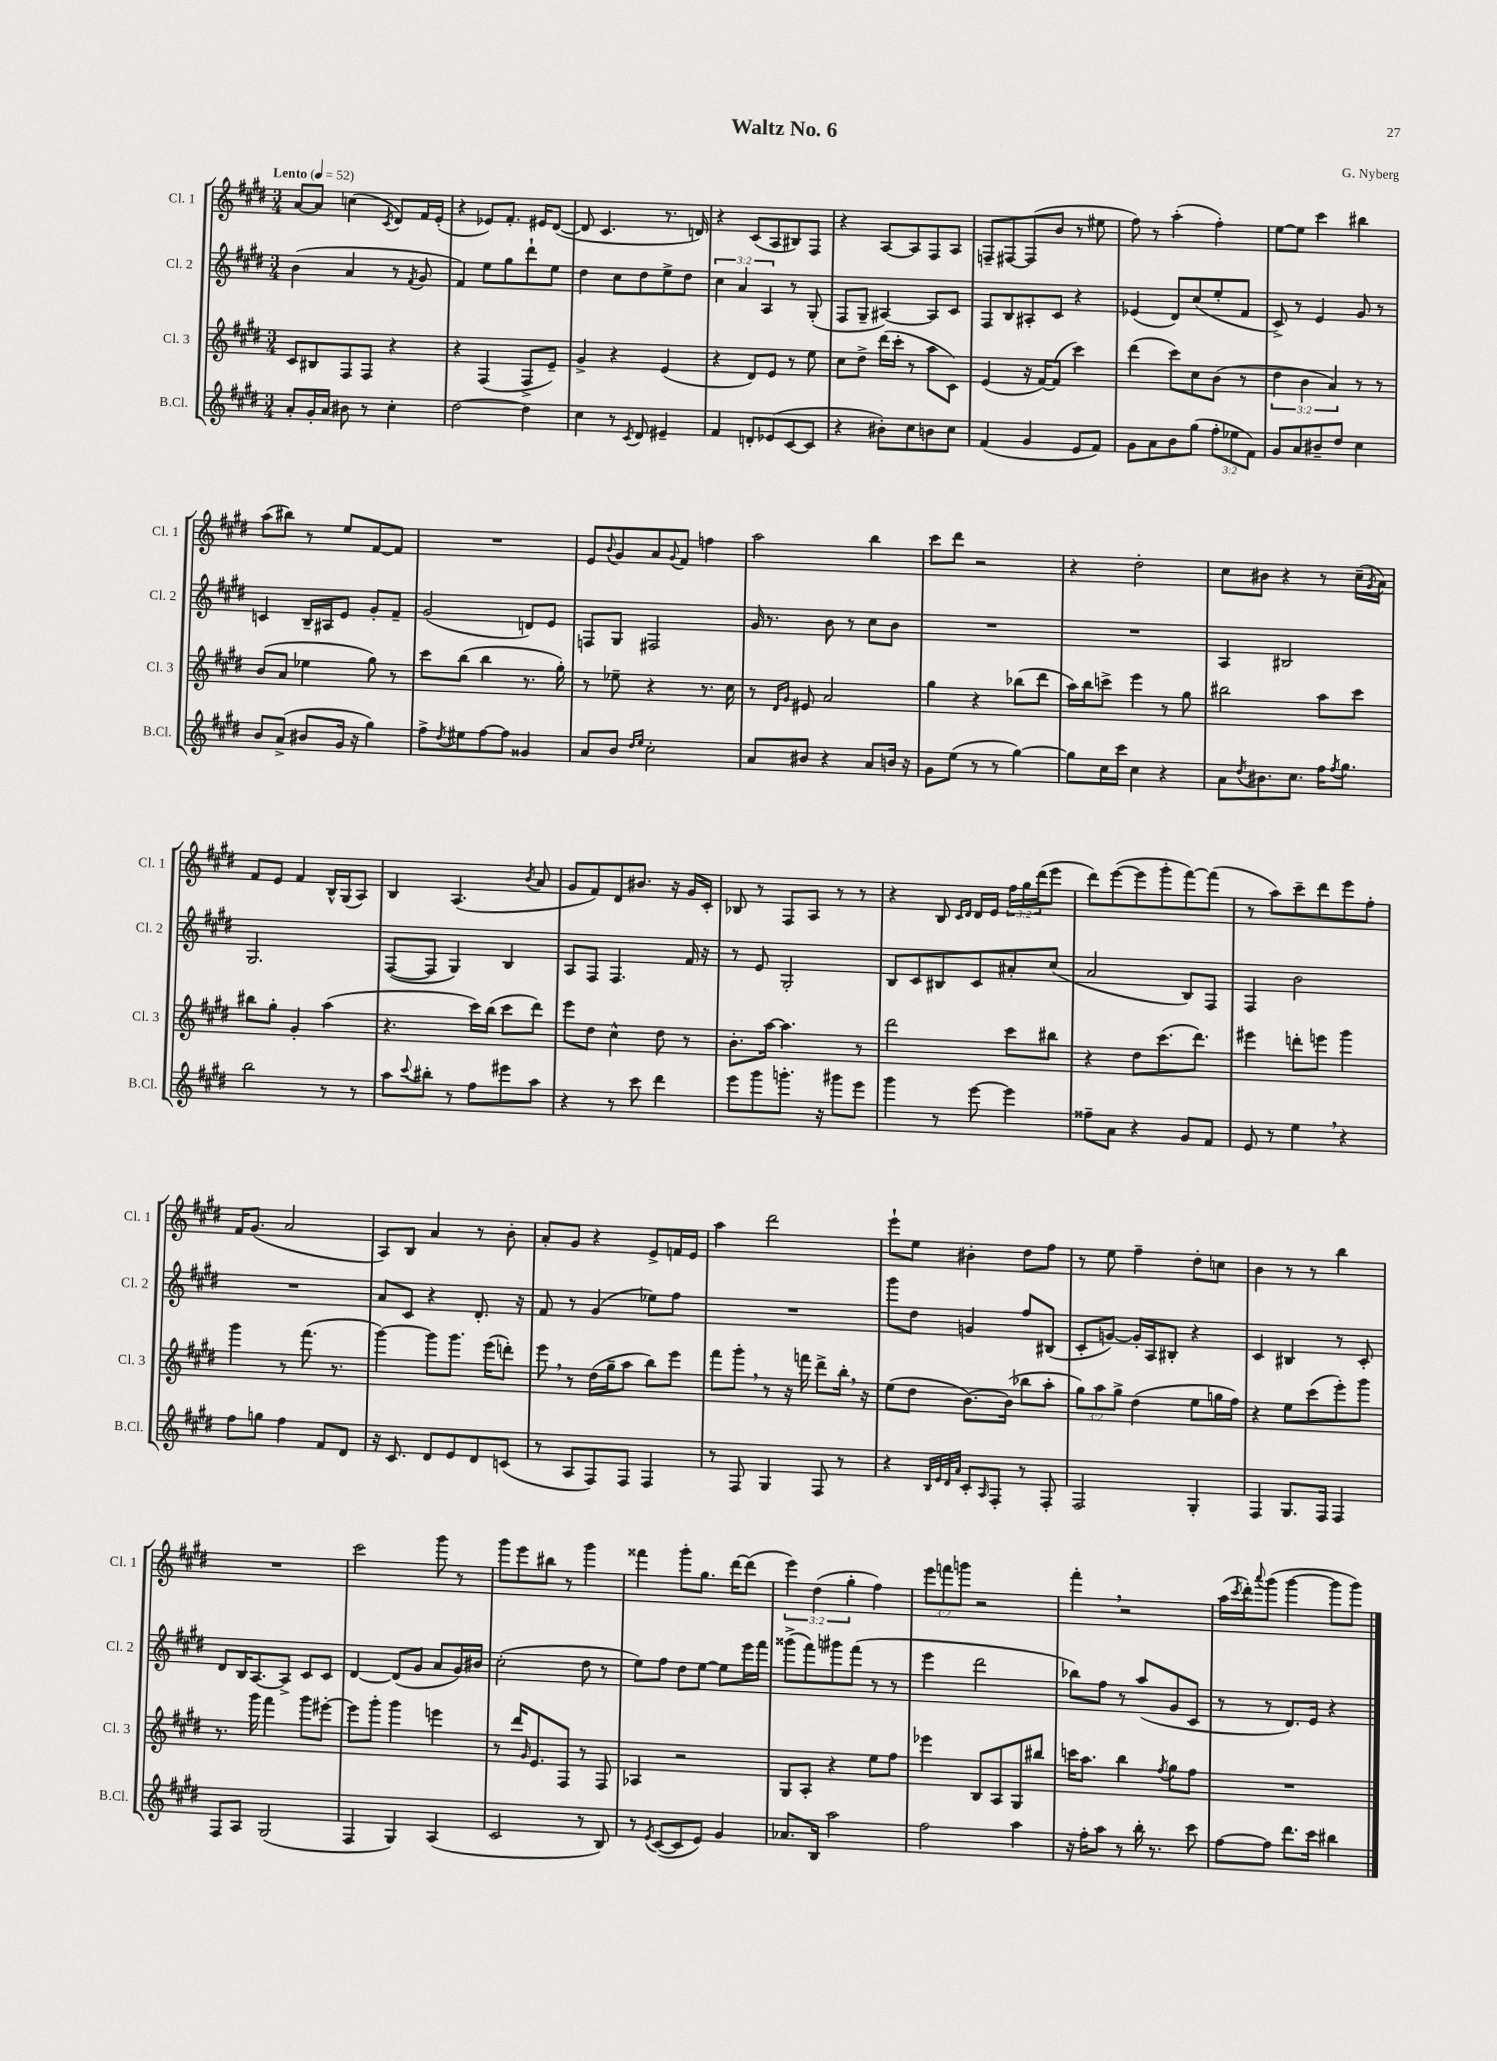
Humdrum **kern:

**kern	**kern	**kern	**kern
*staff4	*staff3	*staff2	*staff1
*clefG2	*clefG2	*clefG2	*clefG2
*k[f#c#g#d#]	*k[f#c#g#d#]	*k[f#c#g#d#]	*k[f#c#g#d#]
*M3/4	*M3/4	*M3/4	*M3/4
*MM52	*MM52	*MM52	*MM52
8a'/L	8c#/L	(4b\	[8a/L
16g#'/L	8B#/	.	8a/]J
16a/JJ	.	.	.
8b#\	8F#/	4a/	(4cc\
8r	8F#/J	.	.
.	.	.	8qc#/
4cc#'\	4r	8r	8d#/L)
.	.	8qf#/	.
.	.	8g#/	16f#/L
.	.	.	(16e'/JJ
=	=	=	=
[2dd#\	4r	4f#/)	4r
.	(4F#/	8ee\L	8e-/L)
.	.	8gg#\	8.f#'/J
4dd#\]	8F#^/L	8ddd#`\	.
.	.	.	16e#/LK
.	8e~/J)	8ee\J	([8d#/J
=	=	=	=
4cc#\	4g#^/	4dd#\	8d#/]
.	.	.	4.c#/
8r	4r	8cc#\L	.
8qc#/	.	.	.
8d#/	.	8dd#\	.
4e#~/	(4e/	8ee^\	8.r
.	.	8dd#\J	.
.	.	.	16d/)
=	=	=	=
4f#/	4r	6cc#\	4r
.	.	6a/	.
8d'/L	8d#/L)	.	(8c#/L
.	.	6A/	.
(8e-/	8e/J	.	8A/
[8c#/	8r	8r	8B#/)
8c#/]J	8ee\	(8G#'/	8F#/J
=	=	=	=
4r	8cc#\L	8F#/L	4r
.	8dd#^\J	8G#~/J	.
8b#'\L)	(16ddd#\LL	[4A#/)	[8A/L
.	16ccc#'\JJ	.	.
8cc#\	8r	.	8A/]
8b\	8aa\L	8A#/]L	8F#/
8cc#\J	8c#\J)	8c#/J	8A/J
=	=	=	=
(4f#/	(4e/	8F#/L	8F~/L
.	.	8B/	[8F#/
4g#/	16r	8A#'/	(8F#/]
.	[16f#/LK)	.	.
.	(8f#/]J	8c#/J	8b/J
8e/L	4ccc#\)	4r	8r
8f#/J)	.	.	8ee#\
=	=	=	=
8g#\L	(4ddd#\	(4e-/	8ff#\)
8a\	.	.	8r
8b\	8ccc#\L)	8d#/L)	(4aa'\
(8gg#\J	8cc#\	(8cc#/	.
12ff#'\L	(8b\J	8ee'/	4ff#'\)
12ee-\	.	.	.
.	8r	8f#/J	.
12f#\J)	.	.	.
=	=	=	=
8g#/L	6dd#\	8c#^/)	[8ee\L
8a/	.	8r	8ee\]J
.	6b\	.	.
8b#~/	.	4e/	4ccc#\
.	6a/)	.	.
8dd#/J	.	.	.
4cc#\	8r	8g#/	4bb#\
.	8r	8r	.
=	=	=	=
8b/L	(8b/L	4c/	(8aa\L
(8a^/J	8a/J	.	8bb#\J)
8b#/L	4ee-\	16B~/LL	8r
.	.	16A#/J	.
16g#/Jk	.	8e/J	8ee/L
16r	.	.	.
4gg#\)	8gg#\)	8g#'/L	[8f#/
.	8r	8f#~/J	8f#/]J
=	=	=	=
8ff#^\L	8ccc#\L	(2g#/	2.r
8qdd#/	.	.	.
8ee#\	(8bb\J	.	.
[8ff#\	4bb\	.	.
8ff#\]J	.	.	.
4g##/	8.r	8d/L)	.
.	.	8e/J	.
.	16gg#'\)	.	.
=	=	=	=
8a/L	8r	8F/L	8e/L
.	.	.	8qqb/
8b/J	8ee-~\	8G#/J	8g#/
16qqdd#/LL	.	.	.
16qqee/JJ	.	.	.
2cc#'\	4r	2F#/	8a/
.	.	.	8qqg#/
.	.	.	8f#/J
.	8.r	.	4ff\
.	16cc#\	.	.
=	=	=	=
8a/L	8r	16g#/	2aa\
.	.	8.r	.
.	16qqd#/LL	.	.
.	16qqg#/JJ	.	.
8b#/J	8e#/	.	.
4r	2a/	8b\	.
.	.	8r	.
8a/L	.	8cc#\L	4bb\
16b/Jk	.	8b\J	.
16r	.	.	.
=	=	=	=
8g#\L	4gg#\	2.r	8ccc#\L
(8ee\J	.	.	8ddd#\J
8r	4r	.	2r
8r	.	.	.
[4gg#\)	(8bb-\L	.	.
.	8ddd#\J	.	.
=	=	=	=
8gg#\]L	16aa\LL)	2.r	4r
.	16bb\J	.	.
16cc#\L	8ccc^\J	.	.
16ccc#\JJ	.	.	.
4cc#\	4eee\	.	2dd#'\
4r	8r	.	.
.	8gg#\	.	.
=	=	=	=
8a\L	2bb#\	4A/	8cc#\L
8qdd#/	.	.	.
8.b#\	.	.	8b#\J
.	.	2B#/	4r
8.cc#\J	.	.	.
16ff#\LK	8aa\L	.	8r
8qff#/	.	.	.
8.gg#\J	.	.	.
.	8ccc#\J	.	(16cc#~\LL
.	.	.	8qg#/
.	.	.	16a\JJ)
=	=	=	=
2bb\	8bb#\L	2.G#/	8f#/L
.	8gg#'\J	.	8e/J
.	4g#'/	.	4f#/
8r	(4aa\	.	16B^^/LL
.	.	.	(16G#/J
8r	.	.	8A/J)
=	=	=	=
8aa\L	4.r	([8F#/L	4B/
8qqccc#/	.	.	.
8bb#'\J	.	8F#/]J	.
8r	.	4G#/)	(4.A/
8ff#\L	16ccc#\LL)	.	.
.	(16bb\JJ	.	.
8eee#\	8ccc#\L	4B/	.
.	.	.	8qb/
8aa\J	8ddd#\J)	.	8a/
=	=	=	=
4r	8eee\L	8A/L	8g#/L
.	8dd#\J	8F#/J	8f#/)
8r	4cc#^^\	4.F#/	8d#/
8ccc#\	.	.	8.b#/J
4ddd#\	8dd#\	.	.
.	.	.	16r
.	8r	16f#/	16g#/LL
.	.	16r	16c#'/JJ
=	=	=	=
8eee\L	8.b'\L	8r	8B-/
8ggg#\	.	8e/	8r
.	[16aa\Jk	.	.
8.ggg'\J	4.aa\]	2G#'/	8F#/L
.	.	.	8A/J
16r	.	.	.
8ggg#\L	.	.	8r
8eee\J	8r	.	8r
=	=	=	=
4ggg#\	2ddd#\	8B/L	4r
.	.	8c#/	.
8r	.	8B#/	8B/
.	.	.	16qqc#/LL
.	.	.	16qqd#/JJ
[8eee\	.	8c#/	16d#/LL
.	.	.	16e/JJ
4eee\]	8ccc#\L	8a#'/	24ff#\LL
.	.	.	24gg#\
.	.	.	(24ddd#\J
.	8bb#\J	(8cc#/J	8eee\J
=	=	=	=
8ff##~\L	4r	2a/	8ddd#\L)
8a\J	.	.	([8eee\
4r	8dd#\L	.	8eee\]
.	(8.ccc#\	.	8ggg#'\
8g#/L	.	8B/L)	[8fff#\)
.	8.ddd#\J)	.	.
8f#/J	.	8F#/J	(8fff#\]J
=	=	=	=
8e/	4eee#\	4F#/	8r
8r	.	.	8aa\L)
4ee\	8ddd'\L	2b\	8ccc#~\
.	8eee\J	.	8ddd#\
4r	4ggg#\	.	8eee\
.	.	.	8ff#'\J
=	=	=	=
8ff#\L	4ggg#\	2.r	16f#/LK
.	.	.	(8.g#/J
8gg\J	.	.	.
4ff#\	8r	.	2a/
.	(8.fff#\	.	.
8f#/L	.	.	.
.	8.r	.	.
8d#/J	.	.	.
=	=	=	=
16r	[4ggg#\)	8a/L	8A/L)
8.c#/	.	.	.
.	.	8c#/J	8B/J
8d#/L	8ggg#\]L	4r	4a/
8e/	8.ggg#\J	.	.
8d#/	.	8.d#'/	8r
.	(16eee\LK	.	.
(8c/J	8ddd'\J)	.	8b'\
.	.	16r	.
=	=	=	=
8r	8eee\	8f#/	8a'/L
8A/L	8r	8r	8g#/J
8F#/)	(16dd#\LL	(4g#/	4r
.	16gg#~\J	.	.
8F#/J	8aa\J	.	.
4F#/	8bb\L)	8ee-\L)	8e^/L
.	8eee\J	8ff#\J	16f/L
.	.	.	16e/JJ
=	=	=	=
8r	8fff#\L	2.r	4aa\
8F#/	8ggg#'\J	.	.
4G#/	8r	.	2ddd#\
.	16r	.	.
.	16fff\	.	.
8F#/	8ddd#^\L	.	.
8r	16bb'\Jk	.	.
.	16r	.	.
=	=	=	=
4r	(8ee\L	8ggg#\L	8eee`\L
.	8dd#\J	8dd#\J	8ee\J
32qqB/LLL	.	.	.
32qqe/	.	.	.
32qqd#/	.	.	.
32qqa/JJJ	.	.	.
8c#'/L	[8.b\L)	4g/	4b#'\
16qqA/	.	.	.
8F#'/J	.	.	.
.	(16b\]Jk	.	.
8r	8bb-\L	8ff#/L	8dd#\L
8F#'/	8aa'\J	(8B#/J	8ff#\J
=	=	=	=
2F#/	12gg#\L)	8c#'/L	8r
.	12aa\	.	.
.	.	[8g/J)	8ee\
.	12gg#^\J	.	.
.	(4dd#\	16g'/]LL	4ff#~\
.	.	16A/J	.
.	.	8B#'/J	.
4G#'/	8ee\L	4r	8dd#'\L
.	16gg\L	.	8cc\J
.	16ff#\JJ)	.	.
=	=	=	=
4F#/	4r	4c#/	4b\
8.G#/L	8ee\L	4B#/	8r
.	(8ccc#\	.	8r
16F#/Jk	.	.	.
4F#/	8eee'\)	8r	4bb\
.	8ggg#\J	8c#'/	.
=	=	=	=
8F#/L	8.r	8d#/L	2.r
8A/J	.	16B/K	.
.	16ggg#\	[8.A/	.
(2G#/	4fff#\	.	.
.	.	8A^/]J	.
.	8ggg#\L	8c#/L	.
.	[8eee#'\J	8c#/J	.
=	=	=	=
4F#/	8eee#\]L	[4d#/	2ccc#\
.	8ggg#'\J	.	.
4G#/)	4ggg#\	(8d#/]L	.
.	.	8g#/J	.
(4A/	4eee\	8a/L	8ggg#\
.	.	16g#/L)	8r
.	.	16b#/JJ	.
=	=	=	=
2c#/	8r	(2cc#'\	8ggg#\L
.	16ddd#/LK	.	8eee\
.	16qqg#/	.	.
.	8.e/	.	.
.	.	.	8bb#\J
.	8F#/J	.	8r
8r	8r	8dd#\	4ggg#\
8B/)	8F#/	8r	.
=	=	=	=
8r	4A-/	8ee\L)	4fff##\
8qe/	.	.	.
([8c#/L	.	8ff#\J	.
8c#/]	2r	8dd#\L	8ggg#'\L
8e/J)	.	[8ee\J	8.gg#\J
4g#/	.	8ee\]L	.
.	.	.	[16ddd#\LK
.	.	16eee\L	(8ddd#\]J
.	.	16fff#\JJ	.
=	=	=	=
8.a-/L	8G#/L	(8ggg##^\L	6eee\)
.	8A'/J	8fff#\)	.
.	.	.	(6dd#\
16B/Jk	.	.	.
2aa\	4r	8ggg#\	.
.	.	.	6gg#'\
.	.	(8fff#\J	.
.	8ee\L	8r	4ff#\)
.	8ff#\J	8r	.
=	=	=	=
2ff#\	4eee-\	4eee\	12eee\L
.	.	.	12fff\
.	.	.	12ggg\J
.	8B/L	2ddd#\	2r
.	8A/	.	.
4aa\	8G#/	.	.
.	8bb#/J	.	.
=	=	=	=
16r	16ccc\LK	8bb-\L)	4fff#'\
16ff#'\LK	8.aa\J	.	.
8aa\J	.	8ff#\J	.
8r	4bb\	8r	2r
16bb'\	.	(8aa/L	.
8.r	.	.	.
.	8qff#/	.	.
.	8gg#\L	8g#/	.
8ccc#\	8ff#\J	8c#/J	.
=	=	=	=
[8ff#\L	2.r	8r	(16aa\LL
.	.	.	8qccc#/
.	.	.	16ddd#'\J)
.	.	.	8qqaaa/
8ff#\]J	.	8r	(8ggg#\J
8.ddd#\L	.	8.d#/L)	[4ggg#\
16ccc#\Jk	.	16e/Jk	.
4bb#\	.	4r	8ggg#\]L
.	.	.	8ggg#\J)
==	==	==	==
*-	*-	*-	*-
